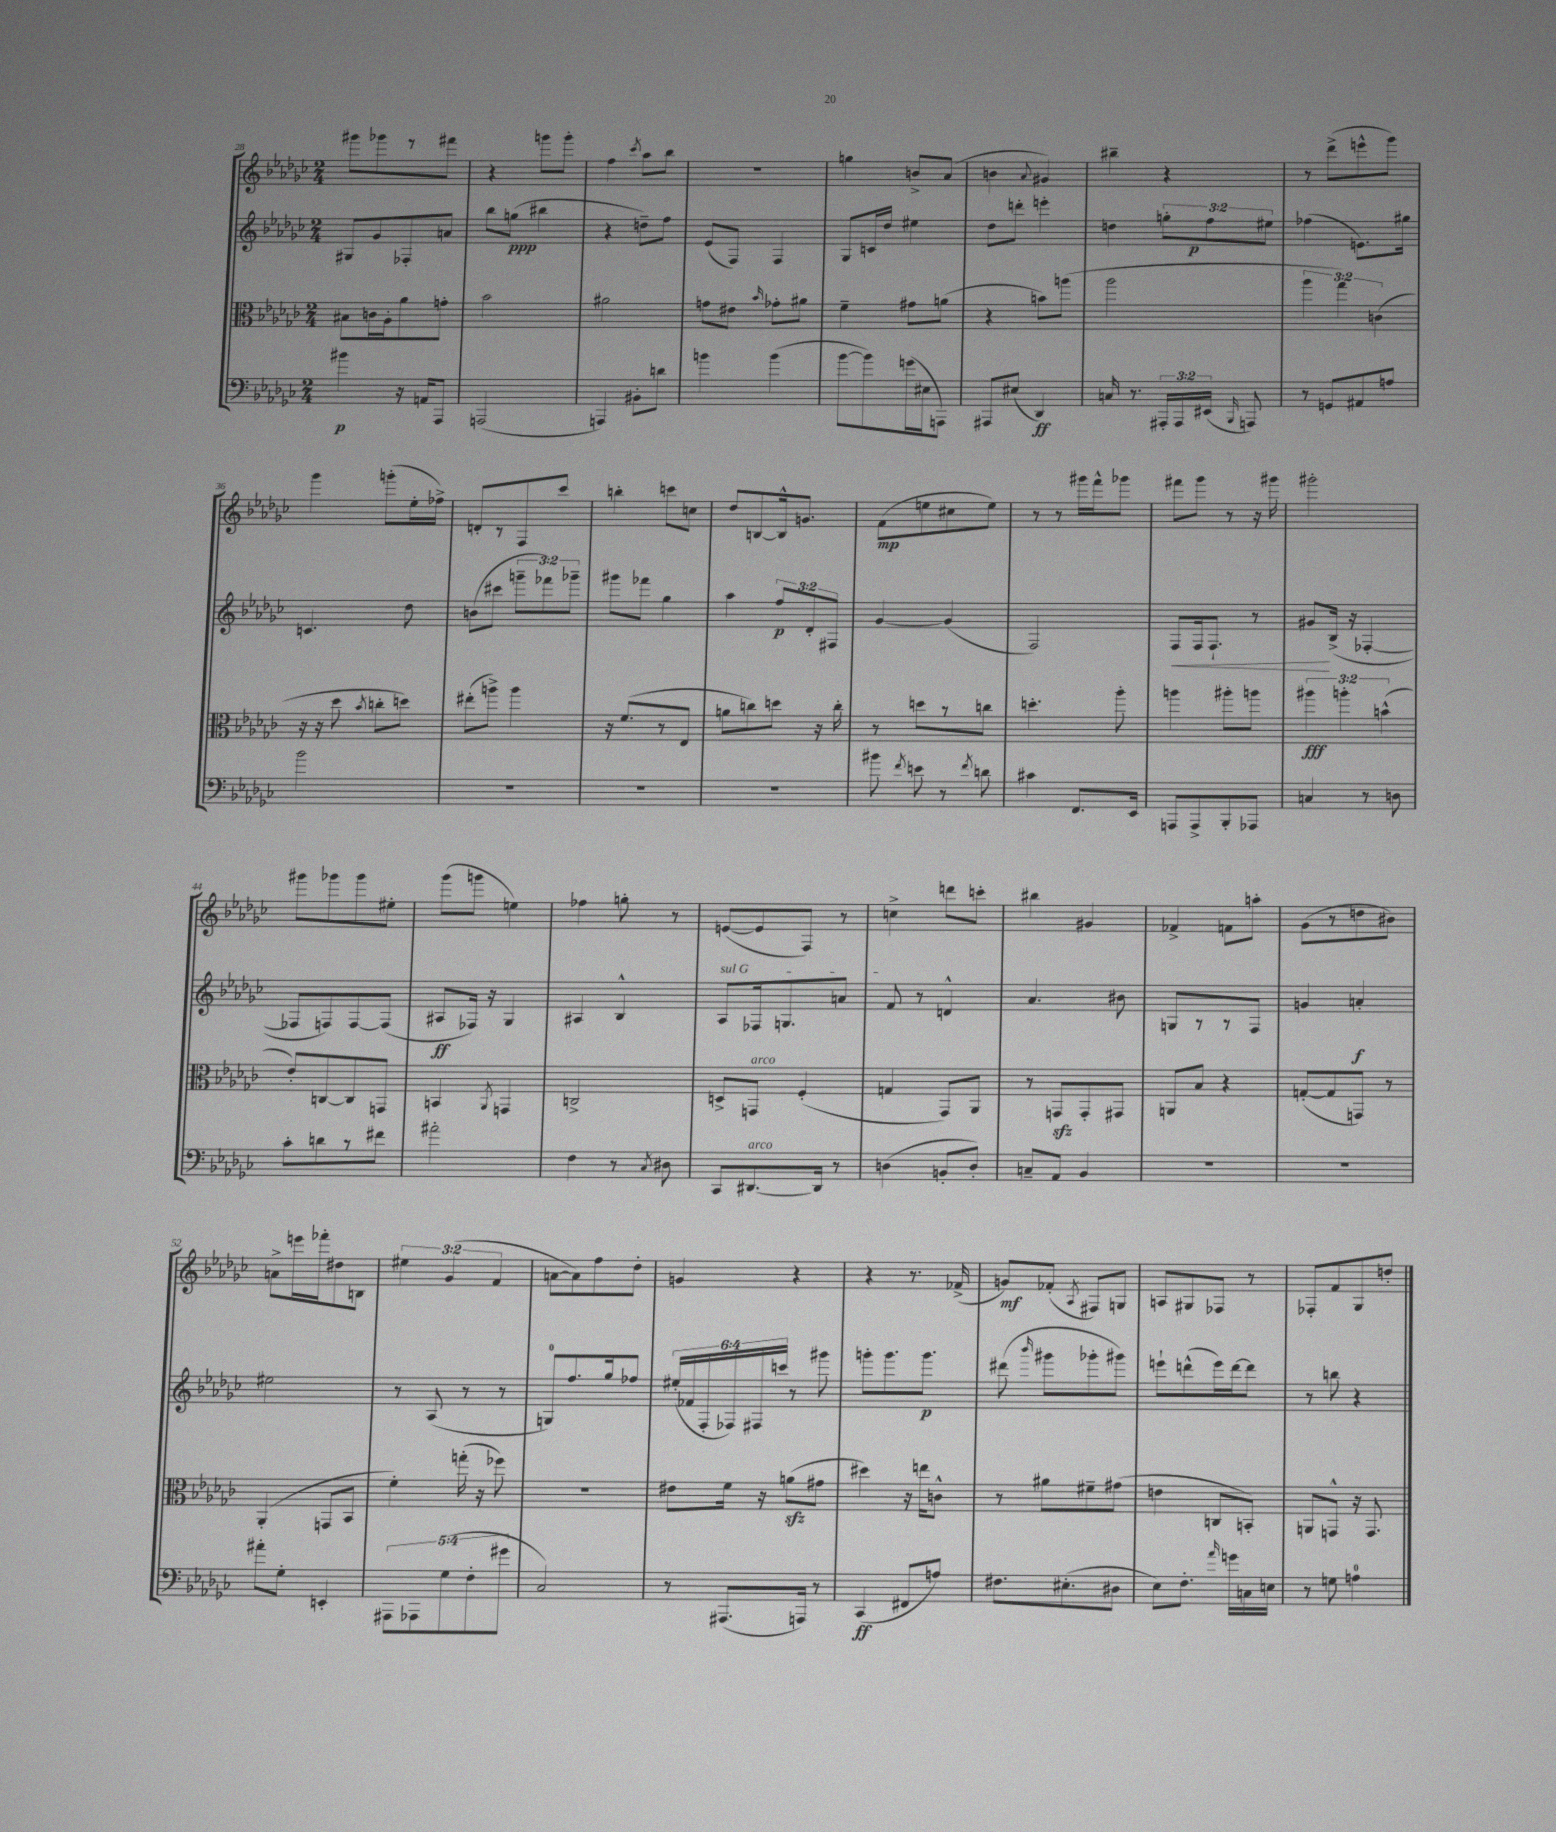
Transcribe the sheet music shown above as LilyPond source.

<<
\new StaffGroup <<
\new Staff = "s0" {
    \clef treble \key ges \major \numericTimeSignature \time 2/4 \override Staff.TupletNumber.text = #tuplet-number::calc-fraction-text
    \autoBeamOff gis'''8[ ges'''8 r8 fis'''8] |
    r4 g'''8[ g'''8]-. |
    f''4 \acciaccatura { ces'''8 } aes''8[ bes''8] |
    r2 |
    g''4 b'8[-> aes'8]( |
    b'4 \appoggiatura { aes'8 } gis'4) |
    bis''4-- r4 |
    r8 des'''8[->( e'''8-^ ges'''8]) |
    ges'''4 g'''8[-.( ees''16-. fes''16]->) |
    d'8[-. r8 f8 ces'''8] |
    b''4-. c'''8[ c''8] |
    des''8[ b8~ b16-^ g'8.] |
    f'8[\mp( e''8 cis''8 e''8]) |
    r8 r8 gis'''16[ f'''16-^ ges'''8] |
    fis'''8[ ges'''8] r8 r16 gis'''16 |
    gis'''2-. |
    gis'''8[ ges'''8 ges'''8 eis''8]-. |
    ges'''8[( g'''8] e''4) |
    fes''4 g''8-. r8 |
    e'8[~( e'8 f8]) r8 |
    c''4-> d'''8[ c'''8]-. |
    bis''4 gis'4 |
    fes'4-> f'8[ a''8]-. |
    ges'8[( r8 d''8 bis'8]) |
    a'8[-> e'''16 fes'''16-. dis''8 b8] |
    \tuplet 3/2 { eis''4 ges'4( f'4 } |
    a'8[~ a'8) f''8 des''8]-. |
    g'4 r4 |
    r4 r8. fes'16->( |
    g'8[\mf) fes'8]-.( \acciaccatura { aes8 } fis8[) g8] |
    a8[ gis8 fes8] r8 |
    fes8[-. f'8 ges8 d''8]-. \bar "|." |
}
\new Staff = "s1" {
    \clef treble \key ges \major \numericTimeSignature \time 2/4 \override Staff.TupletNumber.text = #tuplet-number::calc-fraction-text
    \autoBeamOff gis8[ ges'8 fes8-. a'8] |
    bes''8[ g''8]\ppp( bis''4 |
    r4 d''8[--) f''8] |
    ees'8[( f8]) f4 |
    ges8[ c'16 des''16] eis''4 |
    des''8[ d'''8]-. e'''4-. |
    d''4 \tuplet 3/2 { g''8[-. f''8\p eis''8] } |
    fes''4( e'8.[) gis''16] |
    c'4. des''8 |
    b'8[( cis'''8] \tuplet 3/2 { g'''8[-- fes'''8) ges'''8]-- } |
    gis'''8[ fes'''8] ges''4 |
    aes''4 \tuplet 3/2 { f''8[\p des'8-. fis8] } |
    ges'4~ ges'4( |
    f2) |
    f8[\< f16 f8.]-! r8 |
    gis'8[\! bes16]->( r16 fes4~-. |
    fes8[ f8) f8~ f8]( |
    ais8[\ff fes16]) r16 ges4 |
    ais4 bes4-^ |
    \once \override TextSpanner.bound-details.left.text = \markup { \italic "sul G" } aes8[\startTextSpan fes16 g8. a'8] |
    f'8\stopTextSpan r8 d'4-^ |
    aes'4. bis'8 |
    g8[ r8 r8 f8] |
    g'4 a'4-.\f |
    eis''2 |
    r8 aes8( r8 r8 |
    g8[-0) f''8. ges''16 fes''8] |
    \tuplet 6/4 { eis''16[-.( fes'16 f16-. fes16) fis16 c'''16] } r8 gis'''8 |
    g'''8[-. g'''8. g'''8.]\p |
    dis'''8( \grace { bes'''16 } gis'''8[ ges'''8-. gis'''8]) |
    e'''8[-! d'''8-^( e'''16) d'''16~ d'''8] |
    r8 b''8 r4 \bar "|." |
}
\new Staff = "s2" {
    \clef alto \key ges \major \numericTimeSignature \time 2/4 \override Staff.TupletNumber.text = #tuplet-number::calc-fraction-text
    \autoBeamOff bis8[ c'16 aes16-. aes'8 g'8]-. |
    bes'2 |
    ais'2 |
    g'8[ eis'8] \grace { bes'16 } ges'8[-. ais'8] |
    f'4-- gis'8[ a'8]( |
    r4 b'8[) a''8]( |
    aes''2 |
    \tuplet 3/2 { aes''4 ges''4) c'4( } |
    r16 r16 des''8 \acciaccatura { bes'8 } c''8[-. d''8]) |
    eis''8[-.( a''8]->) a''4 |
    r16 f'8.[( r8 ees8] |
    a'8[ c''8) d''8] r16 c''16-. |
    r8 d''8[ r8 c''8] |
    d''4.-. aes''8-. |
    a''4 ais''8[-. a''8] |
    \tuplet 3/2 { ais''4\fff a''4-. b'4-^( } |
    ees'8[-.) c8~ c8 g,8] |
    b,4 \acciaccatura { aes,8 } g,4 |
    c2-> |
    d8[-> g,8]^\markup { \italic "arco" } f4-.( |
    g4 ges,8[) aes,8] |
    r8 g,8[\sfz g,8-. gis,8] |
    a,8[ bes8] r4 |
    g8[~-.( g8 g,8]) r8 |
    aes,4-.( g,8[ bes,8] |
    f'4-.) g''16-.( r16 fes''8) |
    r2 |
    eis'8[ f'16] r16 a'8[\sfz( gis'8] |
    dis''4) r16 e''16[ c'8]-^ |
    r8 ais'8[ fis'8-- gis'8]( |
    e'4 c8[ b,8]-.) |
    a,8[ g,8]-^ r16 g,8. \bar "|." |
}
\new Staff = "s3" {
    \clef bass \key ges \major \numericTimeSignature \time 2/4 \override Staff.TupletNumber.text = #tuplet-number::calc-fraction-text
    \autoBeamOff bis'4\p r16 a,16[ aes,,8] |
    a,,2( |
    a,,4) bis,8[-. d'8] |
    b'4 b'4( |
    bes'8[~ bes'8) g'16( eis16 a,,8]) |
    ais,,8[ eis8]( des,4\ff) |
    c16 r8. \tuplet 3/2 { ais,,16[-. ais,,16 eis,16]( } \grace { bes,,16 } a,,8) |
    r8 g,8[ ais,8 a8] |
    bes'2 |
    R2 |
    R2 |
    R2 |
    bis'8 \acciaccatura { f'8 } e'8 r8 \acciaccatura { f'8 } d'8 |
    cis'4 f,8.[ ees,16] |
    a,,8[ a,,8-> bes,,8-. aes,,8] |
    c4 r8 d8 |
    ces'8[-. d'8 r8 fis'8] |
    ais'2-. |
    f4 r8 \acciaccatura { ces8 } dis8 |
    ces,8[ dis,8.~^\markup { \italic "arco" } dis,16] r8 |
    d4( b,8[-. d8]-.) |
    c8[-- aes,8] bes,4 |
    R2 |
    R2 |
    ais'8[-. ges8]-. e,4-. |
    \tuplet 5/4 { ais,,8[ aes,,8 ges8( f8-. gis'8] } |
    ces2) |
    r8 ais,,8.[( a,,16]) r8 |
    ces,4\ff( fis,8[ a8]) |
    fis8.[ eis8.-.( dis8] |
    ees8[) f8.]-. \grace { aes'16 } g'16[ c16 e16] |
    r8 g8 a4-0 \bar "|." |
}
>>
>>
\layout { \context { \Score currentBarNumber = #28 } }
